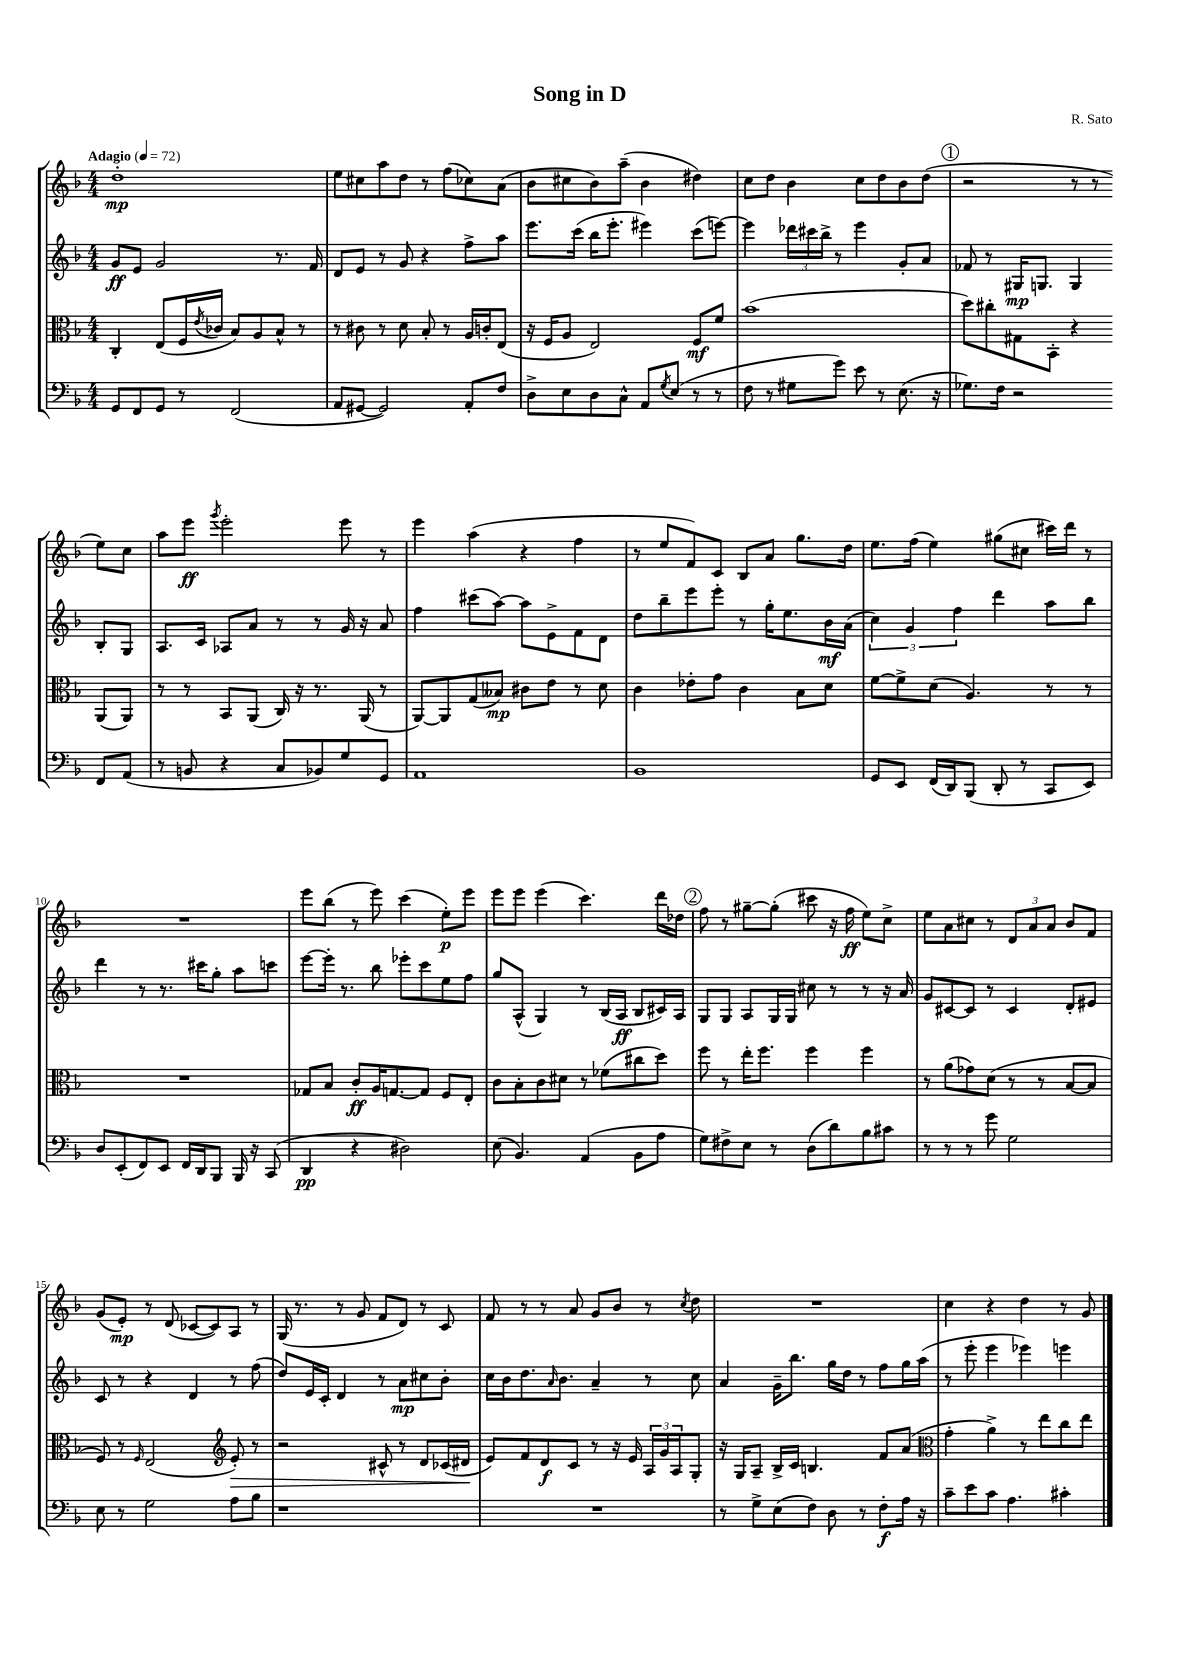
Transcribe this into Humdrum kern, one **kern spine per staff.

**kern	**kern	**kern	**kern
*staff4	*staff3	*staff2	*staff1
*clefF4	*clefC3	*clefG2	*clefG2
*k[b-]	*k[b-]	*k[b-]	*k[b-]
*M4/4	*M4/4	*M4/4	*M4/4
*MM72	*MM72	*MM72	*MM72
8GG	4C'	8g	1dd'
8FF	.	8e	.
8GG	(8E	2g	.
8r	16F	.	.
.	8qe	.	.
.	16c-	.	.
(2FF	8B-)	.	.
.	8A	.	.
.	8B-^^	8.r	.
.	8r	.	.
.	.	16f	.
=	=	=	=
8AA	8r	8d	8ee
[8GG#	8c#	8e	8cc#
2GG#])	8r	8r	8aa
.	8d	8g	8dd
.	8B-'	4r	8r
.	8r	.	(8ff
8AA'	16A	8ff^	8cc-)
.	16c'	.	.
8F	(8E	8aa	(8a
=	=	=	=
8D^	16r	8.eee	8b-
.	16F	.	.
8E	8A	.	8cc#
.	.	(16ccc	.
8D	2E)	16bb-	8b-)
.	.	8.eee'	.
8C^^	.	.	(8aa~
8AA	.	4eee#)	4b-
8qG	.	.	.
(8E	.	.	.
8r	8F	(8ccc	4dd#)
8r	8f	[8eee)	.
=	=	=	=
8F	(1b-	4eee]	8cc
8r	.	.	8dd
8G#	.	24ddd-	4b-
.	.	24ccc#	.
.	.	24bb-^	.
8g)	.	8r	.
8e	.	4eee	8cc
8r	.	.	8dd
(8.E	.	8g'	8b-
.	.	8a	(8dd
16r	.	.	.
=	=	=	=
8.G-)	8dd)	8f-	2r
.	8cc#'	8r	.
16F	.	.	.
2r	8G#	16G#	.
.	.	8.G	.
.	8BB-'	.	.
.	4r	4G	8r
.	.	.	8r
8FF	(8AA	8B-'	8ee)
(8AA	8AA)	8G	8cc
=	=	=	=
8r	8r	8.A	8aa
8BB	8r	.	8eee
.	.	16c	.
.	.	.	8qggg
4r	8BB-	8A-	2eee'
.	(8AA	8a	.
8C	16C)	8r	.
.	16r	.	.
8BB-)	8.r	8r	.
8G	.	16g	8eee
.	(16AA	16r	.
8GG	8r	8a	8r
=	=	=	=
1AA	[8AA)	4ff	4eee
.	8AA]	.	.
.	(8G	(8ccc#	(4aa
.	8B--)	[8aa)	.
.	8c#	8aa]	4r
.	8e	8e^	.
.	8r	8f	4ff
.	8d	8d	.
=	=	=	=
1BB-	4c	8dd	8r
.	.	8bb-~	8ee
.	8e-'	8eee	8f)
.	8g	8eee'	8c
.	4c	8r	8B-
.	.	16gg'	8a
.	.	8.ee	.
.	8B-	.	8.gg
.	8d	16b-	.
.	.	(16a	16dd
=	=	=	=
8GG	[8f	6cc)	8.ee
8EE	8f^]	.	.
.	.	6g	.
.	.	.	(16ff
(16FF	(8d	.	4ee)
16DD)	.	.	.
.	.	6ff	.
(8BBB-	4.A)	.	.
8DD'	.	4ddd	(8gg#
8r	.	.	8cc#
8CC	8r	8aa	16ccc#)
.	.	.	16ddd
8EE)	8r	8bb-	8r
=	=	=	=
8D	1r	4ddd	1r
(8EE'	.	.	.
8FF)	.	8r	.
8EE	.	8.r	.
16FF	.	.	.
16DD	.	16ccc#	.
8BBB-	.	8gg'	.
16BBB-	.	8aa	.
16r	.	.	.
(8CC	.	8ccc	.
=	=	=	=
4DD	8G-	[8eee	8eee
.	8B-	16eee']	(8bb-
.	.	8.r	.
4r	8c'	.	8r
.	16A	8bb-	8eee)
.	[8.G	.	.
2D#)	.	8eee-'	(4ccc
.	8G]	8ccc	.
.	8F	8ee	8ee')
.	8E'	8ff	8eee
=	=	=	=
(8E	8c	8gg	8eee
4.BB-)	8B-'	(8A^^	8eee
.	8c	4G)	(4eee
.	8d#	.	.
(4AA	8r	8r	4.ccc)
.	(8f-	(16B-	.
.	.	16A	.
8BB-	8cc#	8B-	.
8A	8dd)	16c#)	16ddd
.	.	16A	16dd-
=	=	=	=
8G)	8ff	8G	8ff
8F#^	8r	8G	8r
8E	16ee'	8A	[8gg#~
.	8.ff	.	.
8r	.	16G	(8gg#']
.	.	16G	.
(8D	4ff	8cc#	8ccc#
8d)	.	8r	16r
.	.	.	16ff
8B-	4ff	8r	8ee)
8c#	.	16r	8cc^
.	.	16a	.
=	=	=	=
8r	8r	8g	8ee
8r	(8a	[8c#	8a
8r	8g-)	8c#]	8cc#
8g	(8d	8r	8r
2G	8r	4c#	12d
.	.	.	12a
.	8r	.	.
.	.	.	12a
.	[8B-	8d'	8b-
.	8B-]	8e#	8f
=	=	=	=
8E	8F)	8c	(8g
8r	8r	8r	8e')
.	16qqF	.	.
2G	(2E	4r	8r
.	.	.	(8d
.	.	4d	[8c-
.	.	.	8c-])
*	*clefG2	*	*
8A	8e')	8r	8A
8B-	8r	(8ff	8r
=	=	=	=
1r	2r	8dd)	(16G
.	.	.	8.r
.	.	16e	.
.	.	16c'	.
.	.	4d	8r
.	.	.	8g
.	8c#^^	8r	8f
.	8r	8a	8d)
.	8d	8cc#	8r
.	(16c-	8b-'	8c
.	16d#	.	.
=	=	=	=
1r	8e)	16cc	8f
.	.	16b-	.
.	8f	8.dd	8r
.	8d	.	8r
.	.	16qqa	.
.	.	8.b-	.
.	8c	.	8a
.	8r	4a~	8g
.	16r	.	8b-
.	16e	.	.
.	24A	8r	8r
.	24g	.	.
.	24A	.	.
.	.	.	8qcc
.	8G'	8cc	8dd
=	=	=	=
8r	16r	4a	1r
.	16G	.	.
8G^	8A~	.	.
(8E	16B-^	16g~	.
.	16c	8.bb-	.
8F)	4.B	.	.
8D	.	16gg	.
.	.	16dd	.
8r	.	8r	.
8F'	8f	8ff	.
16A	(8a	16gg	.
16r	.	(16aa	.
=	=	=	=
*	*clefC3	*	*
8c~	4g'	8r	4cc
8e	.	8eee'	.
8c	4a^)	4eee	4r
4.A	.	.	.
.	8r	4eee-)	4dd
.	8ee	.	.
4c#'	8cc	4eee	8r
.	8ee	.	8g
==	==	==	==
*-	*-	*-	*-
